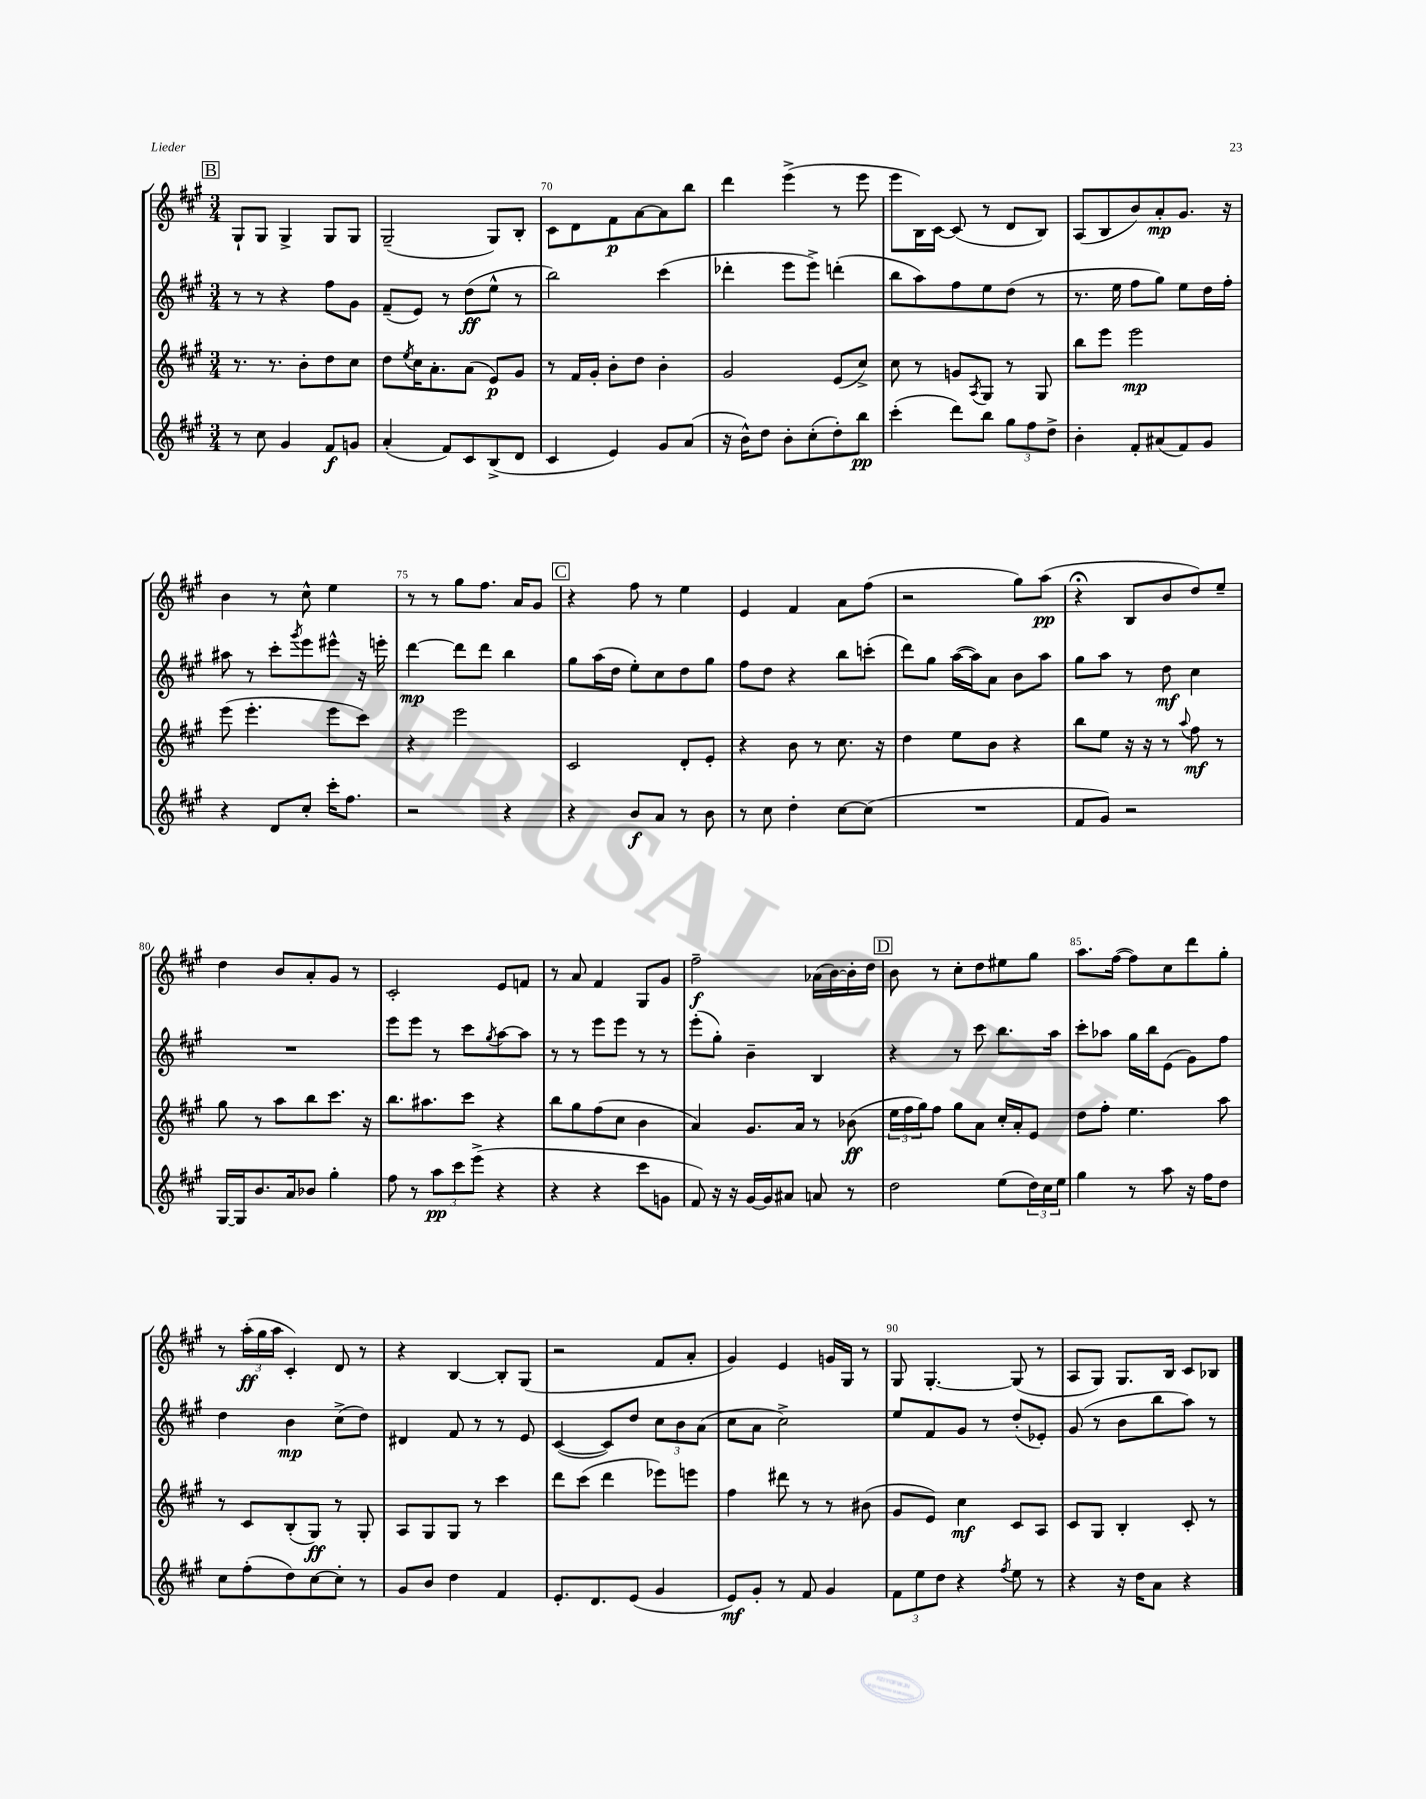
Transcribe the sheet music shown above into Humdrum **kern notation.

**kern	**kern	**kern	**kern
*staff4	*staff3	*staff2	*staff1
*clefG2	*clefG2	*clefG2	*clefG2
*k[f#c#g#]	*k[f#c#g#]	*k[f#c#g#]	*k[f#c#g#]
*M3/4	*M3/4	*M3/4	*M3/4
8r	8.r	8r	8G#`/L
8cc#\	.	8r	8G#/J
.	8.r	.	.
4g#/	.	4r	4G#^/
.	8b'\L	.	.
8f#/L	8dd\	8ff#\L	8G#/L
8g/J	8cc#\J	8g#\J	8G#/J
=	=	=	=
(4a'/	8dd\L	(8f#~/L	(2G#~/
.	8qee/	.	.
.	16cc#\K	8e/J)	.
.	8.a'\	.	.
8f#/L)	.	8r	.
8c#/	(8a\J	(8dd\L	.
(8B^/	8e/L)	8ee^^\J	8G#/L)
8d/J	8g#/J	8r	8B'/J
=	=	=	=
4c#/	8r	2bb\)	8c#\L
.	16f#/LL	.	8d\
.	16g#'/JJ	.	.
4e/)	8b'\L	.	8f#\
.	8dd\J	.	[8a\
8g#/L	4b'\	(4ccc#\	8a\]
(8a/J	.	.	8bb\J
=	=	=	=
16r	2g#/	4ddd-'\	4ddd\
16b^^\LK)	.	.	.
8dd\J	.	.	.
8b'\L	.	8eee\L	(4eee^\
(8cc#'\	.	8eee^\J)	.
8dd'\)	(8e/L	(4ddd'\	8r
8bb\J	8cc#^/J)	.	8eee\
=	=	=	=
(4ccc#'\	8cc#\	8bb\L	8eee\L
.	8r	8aa\)	16B\L)
.	.	.	[16c#\JJ
8ddd\L)	8g/L	8ff#\	(8c#/]
.	8qA/	.	.
8bb\J	8G#/J	8ee\	8r
12gg#\L	8r	(8dd\J	8d/L
12ff#\	.	.	.
.	8G#/	8r	8B/J)
12dd^\J	.	.	.
=	=	=	=
4b'\	8bb\L	8.r	(8A/L
.	8eee\J	.	8B/
.	.	16ee\	.
8f#'/L	2eee\	8ff#\L	8b/)
(8a#/	.	8gg#\J)	8a'/
8f#/)	.	8ee\L	8.g#/J
8g#/J	.	16dd\L	.
.	.	16ff#'\JJ	16r
=	=	=	=
4r	(8eee\	8aa#\	4b\
.	4.eee'\	8r	.
8d/L	.	8ccc#'\L	8r
.	.	8qggg#/	.
8cc#'/J	.	8eee\	8cc#^^\
16ccc#'\LK	8eee\L	8eee#^^\J	4ee\
8.ff#\J	.	.	.
.	8ccc#\J)	16r	.
.	.	16eee'\	.
=	=	=	=
2r	4r	[4ddd\	8r
.	.	.	8r
.	2eee\	8ddd\]L	8gg#\L
.	.	8ddd\J	8.ff#\J
4r	.	4bb\	.
.	.	.	16a/LK
.	.	.	8g#/J
=	=	=	=
4r	2c#/	8gg#\L	4r
.	.	(16aa\L	.
.	.	16dd\JJ	.
8b/L	.	8ee'\L)	8ff#\
8a/J	.	8cc#\	8r
8r	8d'/L	8dd\	4ee\
8b\	8e'/J	8gg#\J	.
=	=	=	=
8r	4r	8ff#\L	4e/
8cc#\	.	8dd\J	.
4dd'\	8b\	4r	4f#/
.	8r	.	.
[8cc#\L	8.cc#\	8bb\L	8a\L
(8cc#\]J	.	(8ccc'\J	(8ff#\J
.	16r	.	.
=	=	=	=
2.r	4dd\	8ddd\L)	2r
.	.	8gg#\J	.
.	8ee\L	([16aa\LL	.
.	.	16aa\]J)	.
.	8b\J	8a\J	.
.	4r	8b\L	8gg#\L)
.	.	8aa\J	(8aa\J
=	=	=	=
8f#/L	8bb\L	8gg#\L	4r;
8g#/J)	8ee\J	8aa\J	.
2r	16r	8r	8B/L
.	16r	.	.
.	8r	8dd\	8b/
.	8qqaa/	.	.
.	8ff#\	4cc#\	8dd/)
.	8r	.	8ee~/J
=	=	=	=
[16G#/LL	8gg#\	2.r	4dd\
16G#/]J	.	.	.
8.b/	8r	.	.
.	8aa\L	.	8b/L
16a/k	.	.	.
8b-/J	8bb\	.	8a'/
4gg#'\	8.ccc#\J	.	8g#/J
.	.	.	8r
.	16r	.	.
=	=	=	=
8ff#\	8.bb\L	8eee\L	2c#'/
8r	.	8eee\J	.
.	8.aa#\	.	.
12aa\L	.	8r	.
12ccc#\	.	.	.
.	8ccc#\J	8ccc#\L	.
(12eee^\J	.	.	.
.	.	8qgg#/	.
4r	4r	[8aa\	8e/L
.	.	8aa\]J	8f/J
=	=	=	=
4r	8bb\L	8r	8r
.	8gg#\	8r	8a/
4r	(8ff#\	8eee\L	4f#/
.	8cc#\J	8eee\J	.
8ccc#\L	4b\	8r	8G#/L
8g\J	.	8r	8g#/J
=	=	=	=
8f#/)	4a/)	(8eee'\L	2ff#~\
16r	.	8gg#'\J)	.
16r	.	.	.
[16g#/LL	8.g#/L	4b~\	.
16g#/]J	.	.	.
8a#/J	.	.	.
.	16a/Jk	.	.
8a/	8r	4B/	(16a-\LL
.	.	.	[16b\)
8r	(8b-\	.	16b'\]
.	.	.	16dd\JJ
=	=	=	=
2dd\	24ee\LL	4r	8b\
.	24ff#\	.	.
.	24gg#\J)	.	.
.	8ff#\J	.	8r
.	8gg#\L	8r	8cc#'\L
.	8a\J	8ccc#\	8dd\
(8ee\L	16cc#'/LL	8.bb\L	8ee#\
.	16a'/J	.	.
24dd\L)	8e/J	.	8gg#\J
24cc#\	.	.	.
.	.	16aa\Jk	.
24ee\JJ	.	.	.
=	=	=	=
4gg#\	8dd\L	8ccc#'\L	8.aa\L
.	8ff#'\J	8aa-\J	.
.	.	.	([16ff#\Jk
8r	4.ee\	16gg#\LL	8ff#\]L)
.	.	16bb\J	.
8aa\	.	(8e\J	8cc#\
16r	.	8g#\L)	8ddd\
16ff#\LK	.	.	.
8dd\J	8aa\	8ff#\J	8gg#'\J
=	=	=	=
8cc#\L	8r	4dd\	8r
(8ff#'\	8c#/L	.	(24aa'\LL
.	.	.	24gg#\
.	.	.	24aa\JJ
8dd\)	(8B'/	4b\	4c#'/)
[8cc#\	8G#/J)	.	.
8cc#'\]J	8r	(8cc#^\L	8d/
8r	8G#'/	8dd\J)	8r
=	=	=	=
8g#/L	8A/L	4d#/	4r
8b/J	8G#/	.	.
4dd\	8G#/J	8f#/	[4B/
.	8r	8r	.
4f#/	4ccc#\	8r	8B'/]L
.	.	8e/	(8G#/J
=	=	=	=
8.e'/L	8ddd\L	([4c#/	2r
.	(8ccc#\J	.	.
8.d/	.	.	.
.	4ddd\	8c#/]L)	.
(8e/J	.	8dd/J	.
4g#/	8eee-\L)	12cc#\L	8f#/L
.	.	12b\	.
.	8eee\J	.	8a'/J
.	.	(12a\J	.
=	=	=	=
8e/L)	4ff#\	8cc#\L	4g#/)
8g#'/J	.	8a\J	.
8r	8ddd#\	2cc#^\)	4e/
8f#/	8r	.	.
4g#/	8r	.	16g/LL
.	.	.	16G#/JJ
.	(8b#\	.	8r
=	=	=	=
12f#\L	8g#/L	8ee/L	8G#/
12ee\	.	.	.
.	8e/J)	8f#/	[4.G#'/
12dd\J	.	.	.
4r	4cc#\	8g#/J	.
.	.	8r	.
8qff#/	.	.	.
8ee\	8c#/L	(8dd'/L	(8G#/]
8r	8A/J	8e-'/J)	8r
=	=	=	=
4r	8c#/L	(8g#/	8A/L
.	8G#/J	8r	8G#/J)
16r	4B'/	8b\L	8.G#/L
16dd\LK	.	.	.
8a\J	.	8bb\	.
.	.	.	16B/Jk
4r	8c#'/	8aa\J)	8c#/L
.	8r	8r	8B-/J
==	==	==	==
*-	*-	*-	*-
